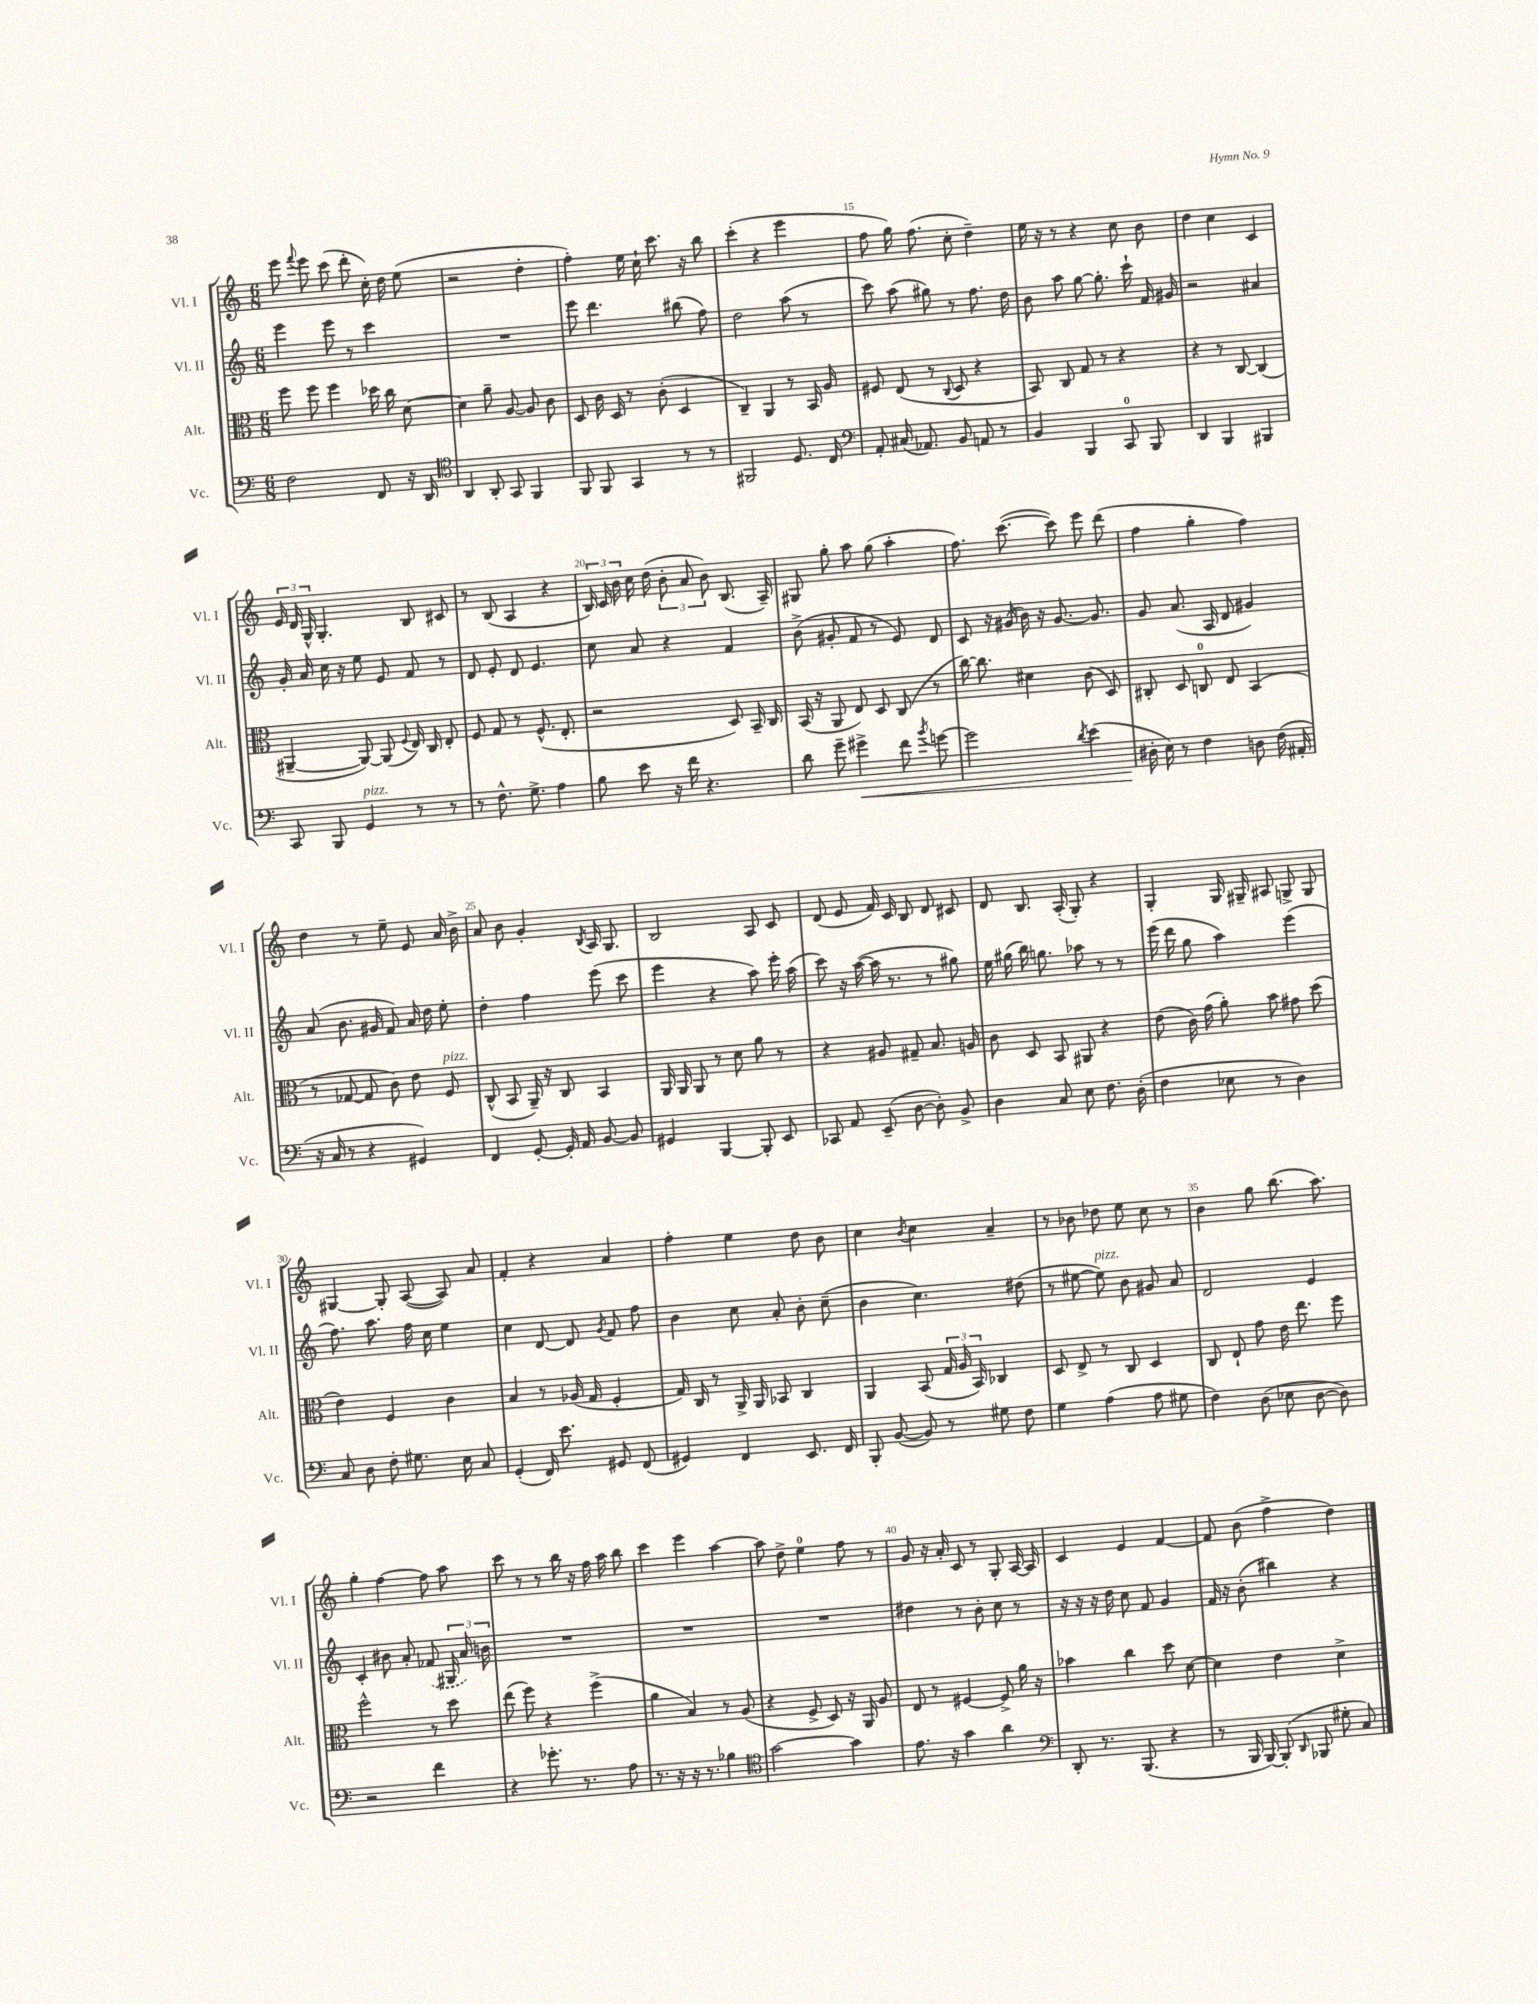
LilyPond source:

<<
\new StaffGroup <<
\new Staff = "s0" \with { instrumentName = "Vl. I" shortInstrumentName = "Vl. I" } {
    \clef treble \key c \major \numericTimeSignature \time 6/8
    \autoBeamOff e'''8 \appoggiatura { f'''8 } e'''8 c'''8( d'''8-. c''16-.) d''16 e''8( |
    r2 d''4-. |
    f''4-.) e''16 c''16-! c'''8. r16 b''8 |
    c'''4-.( r4 e'''4 |
    f''8 g''16) f''8.( c''8-. d''4--) |
    e''16 r16 r8 r4 c''8 b'8 |
    d''4 c''4 c'4 |
    \tuplet 3/2 { e'16 d'16 g16-^ } g4.-. b8 cis'8 |
    r8 b8( a4 r4 |
    \tuplet 3/2 { b16) c'16 b'16 } c''16 d''16( \tuplet 3/2 { b'8-. a'8 b'8) } b8.( a16--) |
    gis8 g''8-. a''8 g''8( a''4-. |
    f''8.) c'''8.~( c'''8) e'''8 d'''8( |
    f''4 g''4-. f''4) |
    d''4 r8 e''8-- e'8 a'16 b'16-> |
    a'8 b'8 g'4-. \acciaccatura { b8 } a16 g8. |
    b2 a8 c'8 |
    d'8( e'8 f'16) c'16 b8 d'8 cis'8 |
    d'8 b8. a16-.( g8-.) r4 |
    g4-. g16 gis16-- ais8 g8-> g8 |
    gis4~ gis8-. a8~( a8) a'8 |
    f'4-. r4 a'4 |
    f''4-. e''4 d''8 b'8 |
    c''4 \acciaccatura { b'8 } c''4 a'4-- |
    r8 bes'8 des''8 e''8 c''8 r8 |
    b'4 g''8 b''8.( a''8.) |
    g''4-. f''4~ f''8 a''8 |
    c'''8 r8 r8 b''16 r16 f''16 a''16 b''8 |
    c'''4 e'''4 a''4~ |
    a''8 d''8-> e''4-0 f''8 r8 |
    g'8 r16 a'16-. c'8 r8 g8-. a16~ a16 |
    c'4 e'4 f'4~ |
    f'8 b'8( f''4-> d''4) \bar "|." |
}
\new Staff = "s1" \with { instrumentName = "Vl. II" shortInstrumentName = "Vl. II" } {
    \clef treble \key c \major \numericTimeSignature \time 6/8
    \autoBeamOff e'''4 e'''8 r8 c'''4 |
    R2. |
    e'''8 d'''4. bis''8( f''8) |
    d''2 a''8( r8 |
    c'''8) a''8( gis''8) r8 f''8. d''16 |
    b'8 a''8 g''8~ g''8.-. c'''16-! f'16 gis'16 |
    r2 ais'4 |
    g'16-. a'16 c''16 r16 e''8 e'8 f'8 r8 |
    d'8 e'8-. d'8 e'4. |
    c''8 a'8 r4 f'4 |
    b'8->( gis'8-. f'8 r8 e'8) d'8 |
    c'8 r16 gis'16( b'16) r16 gis'8.~ gis'8. |
    g'8 a'8.( a16 d'8 gis'4) |
    a'8( b'8. gis'16 f'8) a'16 d''16 e''8-. |
    d''4-. f''4 e'''8( c'''8 |
    e'''4 r4 a''8) e'''16-. a''16( |
    c'''8) r16 a''16~( a''16 r8. r8 gis''8) |
    e''16 gis''16( b''16) g''8. aes''8 r8 r8 |
    e'''16( d'''16 g''8 a''4) e'''4( |
    f''8.) a''8. f''16 c''16 e''4 |
    c''4 d'8~ d'8 \acciaccatura { g'8 } f'8 f''8 |
    b'4 c''8 a'8-. b'8-. c''8--( |
    b'4 c''4.) dis''8( |
    r8 eis''8~ eis''8^\markup { \italic "pizz." }) b'8 gis'8 a'8 |
    d'2 e'4 |
    c'4-. bis'8 a'8-. \once \slurDashed fes'8( \tuplet 3/2 { gis16 a'16) b'16 } |
    R2. |
    R2. |
    R2. |
    dis''4 r8 b'8-. c''8 r8 |
    r16 r16 r16 d''16 c''8 f'8 g'4 |
    f'16 r16 b'8-.( bis''4) r4 \bar "|." |
}
\new Staff = "s2" \with { instrumentName = "Alt." shortInstrumentName = "Alt." } {
    \clef alto \key c \major \numericTimeSignature \time 6/8
    \autoBeamOff f''8 f''8 f''4 des''16 c''16 d'8~ |
    d'4 a'8-- a8~ a8 c'8 |
    d8 c'16 d16 r8 c'8-.( d4 |
    c4--) a,4 r8 b,16 a16 |
    fis8 e8( r8 \appoggiatura { c8 } d8 r4 |
    b,8) c8 g8 r8 r4 |
    r4 r8 c8~ c4( |
    ais,4~-- ais,8~) ais,8( \appoggiatura { f8 } e16) c16 e8-. |
    f8 g8 r8 f8.-^( e8.-. |
    r2 d8) b,16-- c16 |
    b,16( r16 a,8 e8) d8 c8( r8 |
    c''16~) c''8. dis'4 c'8( d8) |
    cis8-. d8 c8-0 e8 b,4( |
    r8 ges8~ ges8 c'8) e'8 f8^\markup { \italic "pizz." } |
    c8-^( b,8 a,16--) r16 c8 b,4 |
    a,16 a,16 a,8 r8 d'8 a'8 r8 |
    r4 ais8 gis8-- b8. a16 |
    c'8 d8 b,8 ais,8 r4 |
    e'8( c'16) g'16( a'8-.) b'8 gis'8 d''8( |
    e'4) f4 c'4 |
    b4 r8 aes16( g16 f4-. |
    g16) c16 r8 a,16-> a,16 bes,8 c4 |
    a,4 b,8( \tuplet 3/2 { g16 a16 b,16) } ces4 |
    d8 e8-> r8 c8 d4 |
    c8 e8-! g'8 e'16 e''8. f''8 |
    f''2-^ r8 d''8 |
    e''8( f''8) r4 f''4->( |
    a'4 b4) r8 a8( |
    r4 f8-> d8) r16 a,16 a8 |
    e8 r8 fis4~ fis8-> a'16 r16 |
    bes'4 c''4 d''8 d'8~ |
    d'4 e'4 d'4-> \bar "|." |
}
\new Staff = "s3" \with { instrumentName = "Vc." shortInstrumentName = "Vc." } {
    \clef bass \key c \major \numericTimeSignature \time 6/8
    \autoBeamOff f2 f,8 r16 d,16 |
    \clef tenor a,4 a,8-. g,8 f,4 |
    f,8 f,8 g,4 r8 r8 |
    fis,2 d8. c16 |
    \clef bass a,8-. cis16( aes,8.) b,8 a,8 r8 |
    b,4 b,,4 c,8-0 b,,8 |
    d,4 b,,4 bis,,4 |
    c,8 b,,8 g,4^\markup { \italic "pizz." } r8 r8 |
    r8 f8.-^ g8.-> a4 |
    b8 e'8 r16 f'16 r4. |
    d'8 g'8-- gis'4->\< f'8 \acciaccatura { b'8 } g'8~ |
    g'2 \acciaccatura { d'8 } e'4( |
    dis16-.\! e16) r8 f4 d8 f16( ais,16-. |
    r16 c16 r8 r4 gis,4) |
    f,4 g,8~-. g,16-. a,16 b,8~ b,8 |
    gis,4 b,,4~ b,,8-. e,8 |
    ces,8 a,8 e,8--( d8~ d8-.) b,8-> |
    d4 c8 e8 f8. d16-.( |
    f4 ees8 r8 d4) |
    c8 d8 f8-. gis8. e16 c8 |
    g,4-.( f,16) e'8. gis,8 f,8( |
    gis,4) f,4 e,8. f,16 |
    b,,8-. b,8~( b,8) r8 gis8 f8 |
    g4 a4( a8 gis8 |
    f4) d8( ees8 d8~ d8) |
    r2 f'4 |
    r4 ges'8.-. r8. a8 |
    r8. r16 r16 r8. bes4 |
    \clef tenor g'2~ g'4 |
    e'8. r16 g'4 a'4 |
    \clef bass d,8-. r8. b,,8.( r4 |
    r8 b,,16 b,,16~) b,,8-.( \grace { d,16 } bes,,8 gis8-. c8) \bar "|." |
}
>>
>>
\layout { \context { \Score currentBarNumber = #11 \override BarNumber.break-visibility = ##(#f #t #t) barNumberVisibility = #(every-nth-bar-number-visible 5) } }
